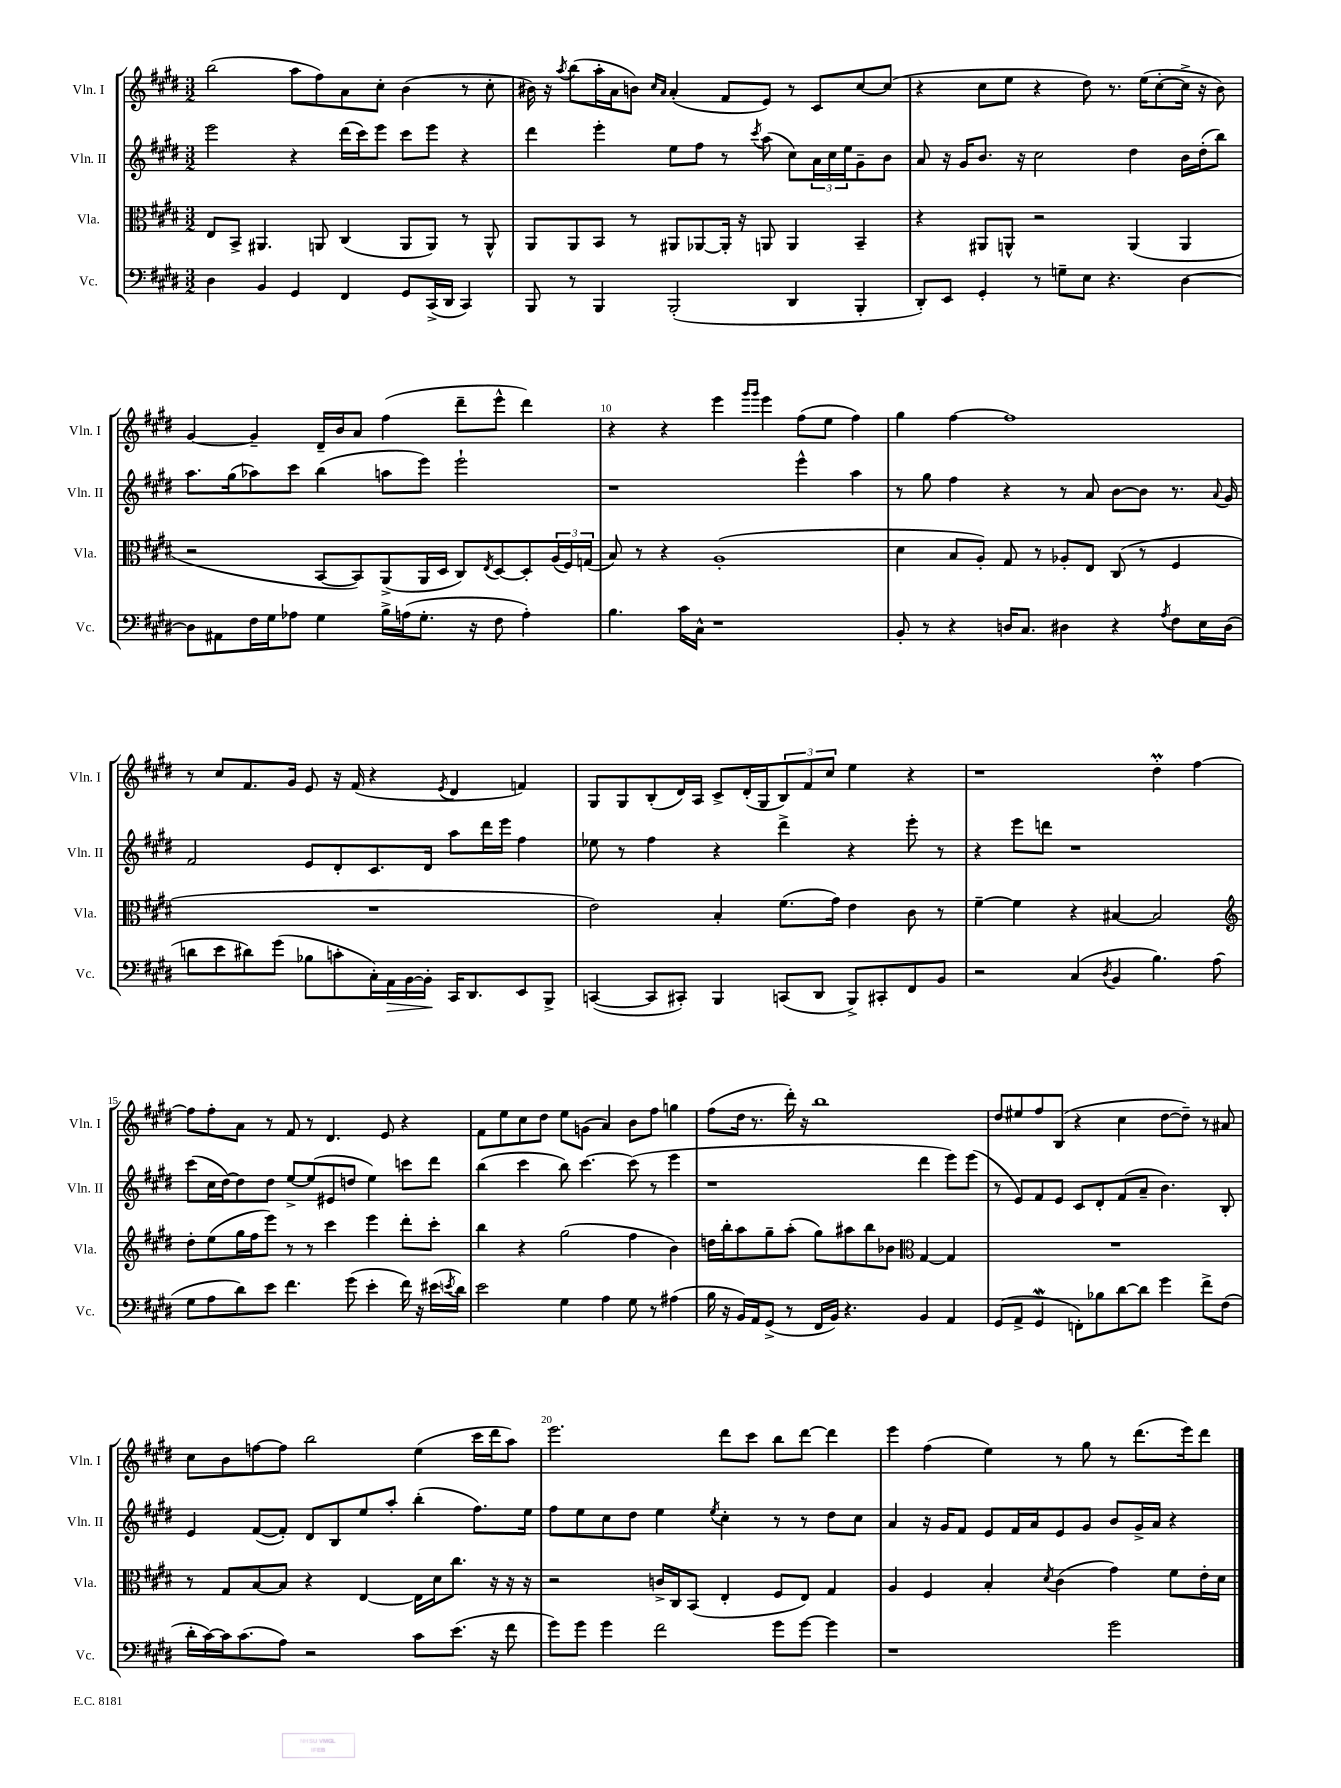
<<
\new StaffGroup <<
\new Staff = "s0" \with { instrumentName = "Vln. I" shortInstrumentName = "Vln. I" } {
    \clef treble \key e \major \numericTimeSignature \time 3/2
    b''2( a''8 fis''8) a'8 cis''8-. b'4( r8 cis''8-. |
    bis'16) r16 \acciaccatura { a''8 } b''8( a''16-. a'16 b'8) \grace { cis''16 a'16 } a'4-.( fis'8 e'8) r8 cis'8 cis''8~ cis''8( |
    r4 cis''8 e''8 r4 dis''8) r8. e''16( cis''8~-. cis''16-> r16 b'8) |
    gis'4~ gis'4-- dis'16-- b'16 a'8 fis''4( dis'''8-- e'''8-^ dis'''4) |
    r4 r4 e'''4 \grace { gis'''16 gis'''16 } e'''4 fis''8( e''8 fis''4) |
    gis''4 fis''4~ fis''1 |
    r8 cis''8 fis'8. gis'16 e'8 r16 fis'16( r4 \acciaccatura { e'8 } dis'4 f'4) |
    gis8 gis8 b8-.( dis'16) a16 cis'8-> dis'16-.( gis16 \tuplet 3/2 { b8) fis'8 cis''8 } e''4 r4 |
    r1 dis''4-.\prall fis''4~ |
    fis''8 fis''8-. a'8 r8 fis'8 r8 dis'4. e'8 r4 |
    fis'8 e''8 cis''8 dis''8 e''8 g'8( a'4) b'8 fis''8 g''4 |
    fis''8( dis''16 r8. dis'''16-.) r16 b''1 |
    dis''8 eis''8 fis''8 b8( r4 cis''4 dis''8~ dis''8--) r8 ais'8 |
    cis''8 b'8 f''8~ f''8 b''2 e''4( cis'''16 dis'''16 a''8) |
    e'''2. dis'''8 cis'''8 b''8 dis'''8~ dis'''4 |
    e'''4 fis''4( e''4) r8 gis''8 r8 dis'''8.( e'''16) dis'''8 \bar "|." |
}
\new Staff = "s1" \with { instrumentName = "Vln. II" shortInstrumentName = "Vln. II" } {
    \clef treble \key e \major \numericTimeSignature \time 3/2
    e'''2 r4 dis'''16( cis'''16) e'''8 cis'''8 e'''8 r4 |
    dis'''4 e'''4-. e''8 fis''8 r8 \acciaccatura { cis'''8 } a''8( cis''8) \tuplet 3/2 { a'16 cis''16 e''16 } gis'8-- b'8 |
    a'8 r16 gis'16 b'8. r16 cis''2 dis''4 b'16 dis''16-.( b''8) |
    a''8. gis''16( aes''8) cis'''8 b''4( a''8 e'''8) e'''2-! |
    r1 e'''4-^ a''4 |
    r8 gis''8 fis''4 r4 r8 a'8 b'8~ b'8 r8. \appoggiatura { a'8 } gis'16 |
    fis'2 e'8 dis'8-. cis'8. dis'16 a''8 dis'''16 e'''16 fis''4 |
    ees''8 r8 fis''4 r4 dis'''4-> r4 e'''8-. r8 |
    r4 e'''8 d'''8 r1 |
    cis'''8( cis''16 dis''16~) dis''8 dis''8 e''8~-> e''8( eis'8 d''8 e''4) c'''8 dis'''8 |
    b''4( cis'''4 b''8) cis'''4.~ cis'''8( r8 e'''4 |
    r1 dis'''4 e'''8) e'''8( |
    r8 e'8) fis'8 e'8 cis'8 dis'8-. fis'8( a'8-- b'4.) b8-. |
    e'4 fis'8~( fis'8-.) dis'8 b8 e''8 a''8-. b''4-.( fis''8.) e''16 |
    fis''8 e''8 cis''8 dis''8 e''4 \acciaccatura { e''8 } cis''4-. r8 r8 dis''8 cis''8 |
    a'4 r16 gis'16 fis'8 e'8 fis'16 a'16 e'8 gis'8 b'8 gis'16-> a'16 r4 \bar "|." |
}
\new Staff = "s2" \with { instrumentName = "Vla." shortInstrumentName = "Vla." } {
    \clef alto \key e \major \numericTimeSignature \time 3/2
    e8 b,8-> ais,4. a,8 cis4( a,8 a,8) r8 a,8-^ |
    a,8 a,8 b,8 r8 ais,8 aes,8~ aes,16-. r16 a,8 a,4 b,4-- |
    r4 ais,8 a,8-^ r2 a,4( a,4 |
    r2 b,8~ b,8) a,8->( a,16 dis16 cis8) \acciaccatura { e8 } dis8~ dis8-. \tuplet 3/2 { a16( fis16) g16( } |
    b8) r8 r4 a1-.( |
    dis'4 b8 a8-.) gis8 r8 aes8-. e8 cis8( r8 fis4 |
    R1. |
    e'2) b4-. fis'8.( gis'16) e'4 cis'8 r8 |
    fis'4~-- fis'4 r4 bis4~ bis2 |
    \clef treble dis''8-. e''8( gis''16 fis''16 e'''8) r8 r8 cis'''4 e'''4 dis'''8-. cis'''8-. |
    b''4 r4 gis''2( fis''4 b'4) |
    d''16 b''16-. a''8 gis''8-- a''8-.( gis''8) ais''8 b''8 bes'8 \clef alto gis4~ gis4 |
    R1. |
    r8 gis8 b8~ b8 r4 e4~ e16 dis'16 cis''8. r16 r16 r16 |
    r2 c'16-> cis16 b,8( e4-. fis8 e8) gis4 |
    a4 fis4 b4-. \acciaccatura { dis'8 } cis'4( gis'4) fis'8 e'16-. dis'16 \bar "|." |
}
\new Staff = "s3" \with { instrumentName = "Vc." shortInstrumentName = "Vc." } {
    \clef bass \key e \major \numericTimeSignature \time 3/2
    dis4 b,4 gis,4 fis,4 gis,8 cis,16->( dis,16 cis,4) |
    b,,8 r8 b,,4 b,,2-.( dis,4 b,,4-. |
    dis,8-.) e,8 gis,4-. r8 g8-- e8 r4. dis4~ |
    dis8 ais,8 fis16 gis16 aes8 gis4 b16-> a16( gis8.-. r16 fis8 a4-.) |
    b4. cis'16 cis16-^ r1 |
    b,8-. r8 r4 d16 cis8. dis4 r4 \acciaccatura { a8 } fis8 e16 dis16( |
    d'8 e'8 dis'8) gis'8( bes8 c'8-. cis16-.) a,16\> b,16~ b,16-.\! cis,16 dis,8. e,8 b,,8-> |
    c,4~( c,8 cis,8-.) b,,4 c,8( dis,8 b,,8->) cis,8-. fis,8 b,8 |
    r2 cis4( \acciaccatura { dis8 } b,4 b4.) a8( |
    gis8 a8 dis'8) e'8 fis'4. gis'8( e'4-. fis'16) r16 eis'16( \acciaccatura { e'8 } dis'16) |
    e'2 gis4 a4 gis8 r8 ais4( |
    b16 r16 b,16) a,16 gis,8->( r8 fis,16 b,16) r4. b,4 a,4 |
    gis,8( a,8-> gis,4\mordent f,8-.) bes8 dis'8~ dis'8 gis'4 fis'8-> fis8( |
    dis'16-. cis'16~) cis'16 cis'8.( a8) r2 cis'8 e'8.( r16 fis'8 |
    gis'8) gis'8 gis'4 fis'2 gis'8 gis'8~ gis'4 |
    r1 gis'2 \bar "|." |
}
>>
>>
\layout { \context { \Score currentBarNumber = #6 \override BarNumber.break-visibility = ##(#f #t #t) barNumberVisibility = #(every-nth-bar-number-visible 5) } }
